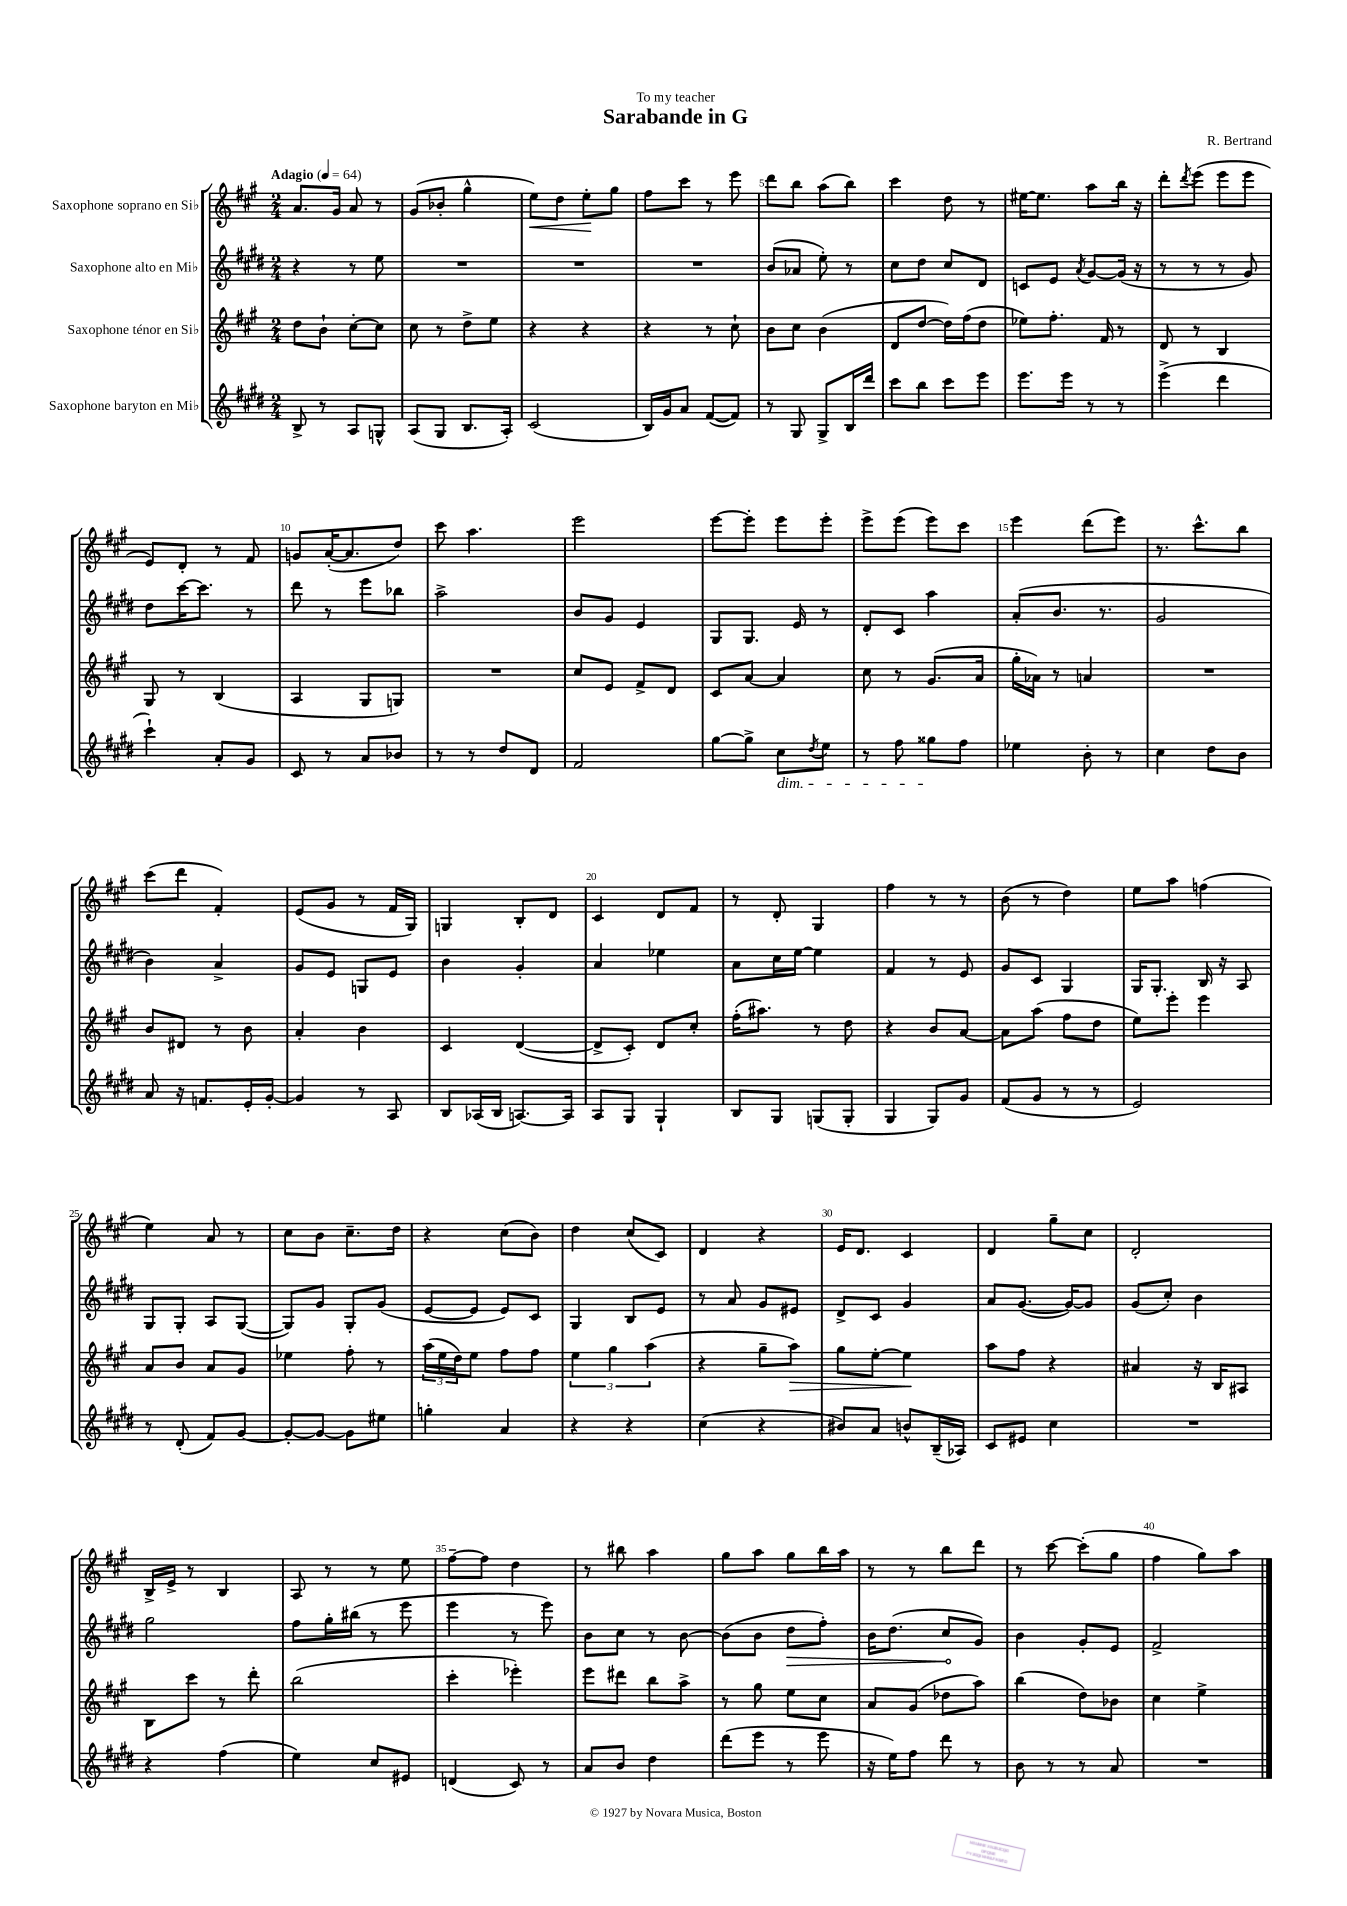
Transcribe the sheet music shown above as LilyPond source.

\header { title = "Sarabande in G" composer = "R. Bertrand" dedication = "To my teacher" }
<<
\new StaffGroup <<
\new Staff = "s0" \with { instrumentName = "Saxophone soprano en Sib" } {
    \clef treble \key a \major \numericTimeSignature \time 2/4 \tempo "Adagio" 4 = 64
    a'8. gis'16 a'8 r8 |
    gis'8( bes'8-. gis''4-^ |
    e''8\<) d''8 e''8-.\! gis''8 |
    fis''8 cis'''8 r8 e'''8 |
    d'''8 b''8 a''8( b''8) |
    cis'''4 d''8 r8 |
    eis''16~ eis''8. a''8 b''16 r16 |
    d'''8-. \acciaccatura { d'''8 } e'''8( e'''8 e'''8 |
    e'8) d'8-. r8 fis'8 |
    g'8 a'16~-.( a'8. d''8) |
    cis'''8 a''4. |
    e'''2 |
    e'''8~ e'''8-. e'''8 e'''8-. |
    e'''8-> e'''8( e'''8) cis'''8 |
    e'''4 d'''8( e'''8) |
    r8. cis'''8.-^ b''8 |
    cis'''8( d'''8 fis'4-.) |
    e'8( gis'8 r8 fis'16 gis16) |
    g4 b8-. d'8 |
    cis'4 d'8 fis'8 |
    r8 d'8-. gis4 |
    fis''4 r8 r8 |
    b'8( r8 d''4) |
    e''8 a''8 f''4( |
    e''4) a'8 r8 |
    cis''8 b'8 cis''8.-- d''16 |
    r4 cis''8( b'8) |
    d''4 cis''8( cis'8) |
    d'4 r4 |
    e'16 d'8. cis'4 |
    d'4 gis''8-- cis''8 |
    d'2-. |
    b16-> e'16-> r8 b4 |
    a8 r8 r8 e''8 |
    fis''8~-- fis''8 d''4 |
    r8 bis''8 a''4 |
    gis''8 a''8 gis''8 b''16 a''16 |
    r8 r8 b''8 d'''8 |
    r8 cis'''8~ cis'''8-.( gis''8 |
    fis''4 gis''8) a''8 \bar "|." |
}
\new Staff = "s1" \with { instrumentName = "Saxophone alto en Mib" } {
    \clef treble \key e \major \numericTimeSignature \time 2/4
    r4 r8 e''8 |
    R2 |
    R2 |
    R2 |
    b'8( aes'8 e''8-.) r8 |
    cis''8 dis''8 cis''8 dis'8 |
    c'8 e'8 \acciaccatura { a'8 } gis'8~ gis'16( r16 |
    r8 r8 r8 gis'8) |
    dis''8 cis'''16~ cis'''8. r8 |
    dis'''8 r8 e'''8 bes''8 |
    a''2-> |
    b'8 gis'8 e'4 |
    gis8 gis8. e'16 r8 |
    dis'8-. cis'8 a''4 |
    a'8-.( b'8. r8. |
    gis'2 |
    b'4) a'4-> |
    gis'8 e'8 g8 e'8 |
    b'4 gis'4-. |
    a'4 ees''4 |
    a'8 cis''16 e''16~ e''4 |
    fis'4 r8 e'8 |
    gis'8 cis'8 gis4 |
    gis16 gis8.-. b16 r16 a8 |
    gis8 gis8-. a8 gis8~( |
    gis8) gis'8 gis8-. gis'8( |
    e'8~ e'8 e'8) cis'8 |
    gis4 b8 e'8 |
    r8 a'8 gis'8 eis'8 |
    dis'8-> cis'8 gis'4 |
    a'8 gis'8.~( gis'16~) gis'8 |
    gis'8( cis''8-.) b'4 |
    gis''2 |
    fis''8 gis''16-. bis''16( r8 e'''8 |
    e'''4 r8 e'''8) |
    b'8 cis''8 r8 b'8~ |
    b'8( b'8 \once \override Hairpin.circled-tip = ##t dis''8\> fis''8-.) |
    b'16 dis''8.( cis''8\! gis'8) |
    b'4 gis'8-. e'8 |
    fis'2-> \bar "|." |
}
\new Staff = "s2" \with { instrumentName = "Saxophone ténor en Sib" } {
    \clef treble \key a \major \numericTimeSignature \time 2/4
    d''8 b'8-! cis''8~-. cis''8 |
    cis''8 r8 d''8-> e''8 |
    r4 r4 |
    r4 r8 cis''8-! |
    b'8 cis''8 b'4( |
    d'8 d''8~ d''16) fis''16( d''8 |
    ees''8) fis''8.-. fis'16 r8 |
    d'8 r8 b4 |
    gis8 r8 b4( |
    a4 gis8 g8) |
    R2 |
    cis''8 e'8 fis'8-> d'8 |
    cis'8 a'8~ a'4 |
    cis''8 r8 gis'8.( a'16 |
    gis''16-. aes'16) r8 a'4 |
    R2 |
    b'8 dis'8 r8 b'8 |
    a'4-. b'4 |
    cis'4 d'4~( |
    d'8-> cis'8-.) d'8 cis''8-. |
    fis''16-.( ais''8.) r8 d''8 |
    r4 b'8 a'8~ |
    a'8 a''8( fis''8 d''8 |
    e''8) e'''8-. e'''4 |
    a'8 b'8 a'8 gis'8 |
    ees''4 fis''8-. r8 |
    \tuplet 3/2 { a''16( e''16 d''16) } e''8 fis''8 fis''8 |
    \tuplet 3/2 { e''4 gis''4 a''4( } |
    r4 gis''8-- a''8\>) |
    gis''8 e''8~-. e''4\! |
    a''8 fis''8 r4 |
    ais'4 r16 b16 ais8 |
    b8 cis'''8 r8 d'''8-. |
    b''2( |
    cis'''4-. ees'''4-.) |
    e'''8 dis'''8 b''8 a''8-> |
    r8 gis''8 e''8 cis''8 |
    a'8 gis'8( des''8 a''8) |
    b''4( d''8) bes'8 |
    cis''4 e''4-> \bar "|." |
}
\new Staff = "s3" \with { instrumentName = "Saxophone baryton en Mib" } {
    \clef treble \key e \major \numericTimeSignature \time 2/4
    b8-> r8 a8 g8-^ |
    a8( gis8 b8. a16-.) |
    cis'2( |
    b16) gis'16 a'8 fis'8~( fis'8) |
    r8 gis8 gis8-> b16 dis'''16 |
    cis'''8 b''8 cis'''8 e'''8 |
    e'''8. e'''16 r8 r8 |
    e'''4->( dis'''4 |
    cis'''4-!) a'8-. gis'8 |
    cis'8 r8 a'8 bes'8 |
    r8 r8 dis''8 dis'8 |
    fis'2 |
    gis''8~ gis''8-> cis''8\dim \acciaccatura { dis''8 } e''8 |
    r8 fis''8 gisis''8\! fis''8 |
    ees''4 b'8-. r8 |
    cis''4 dis''8 b'8 |
    a'8 r16 f'8. e'16-. gis'16~-. |
    gis'4 r8 a8 |
    b8 aes16( b16 a8.~) a16 |
    a8 gis8 gis4-! |
    b8 gis8 g8( g8-. |
    gis4 gis8) gis'8 |
    fis'8( gis'8 r8 r8 |
    e'2) |
    r8 dis'8-.( fis'8) gis'8~ |
    gis'8~-. gis'8~ gis'8 eis''8 |
    g''4-. a'4 |
    r4 r4 |
    cis''4( r4 |
    bis'8) a'8 b'8-^ b16--( aes16) |
    cis'8 eis'8 cis''4 |
    R2 |
    r4 fis''4( |
    e''4) cis''8 eis'8 |
    d'4( cis'8) r8 |
    a'8 b'8 dis''4 |
    dis'''8( e'''8 r8 e'''8 |
    r16 e''16) fis''8 dis'''8 r8 |
    b'8 r8 r8 a'8 |
    R2 \bar "|." |
}
>>
>>
\layout { \context { \Score \override BarNumber.break-visibility = ##(#f #t #t) barNumberVisibility = #(every-nth-bar-number-visible 5) } }
